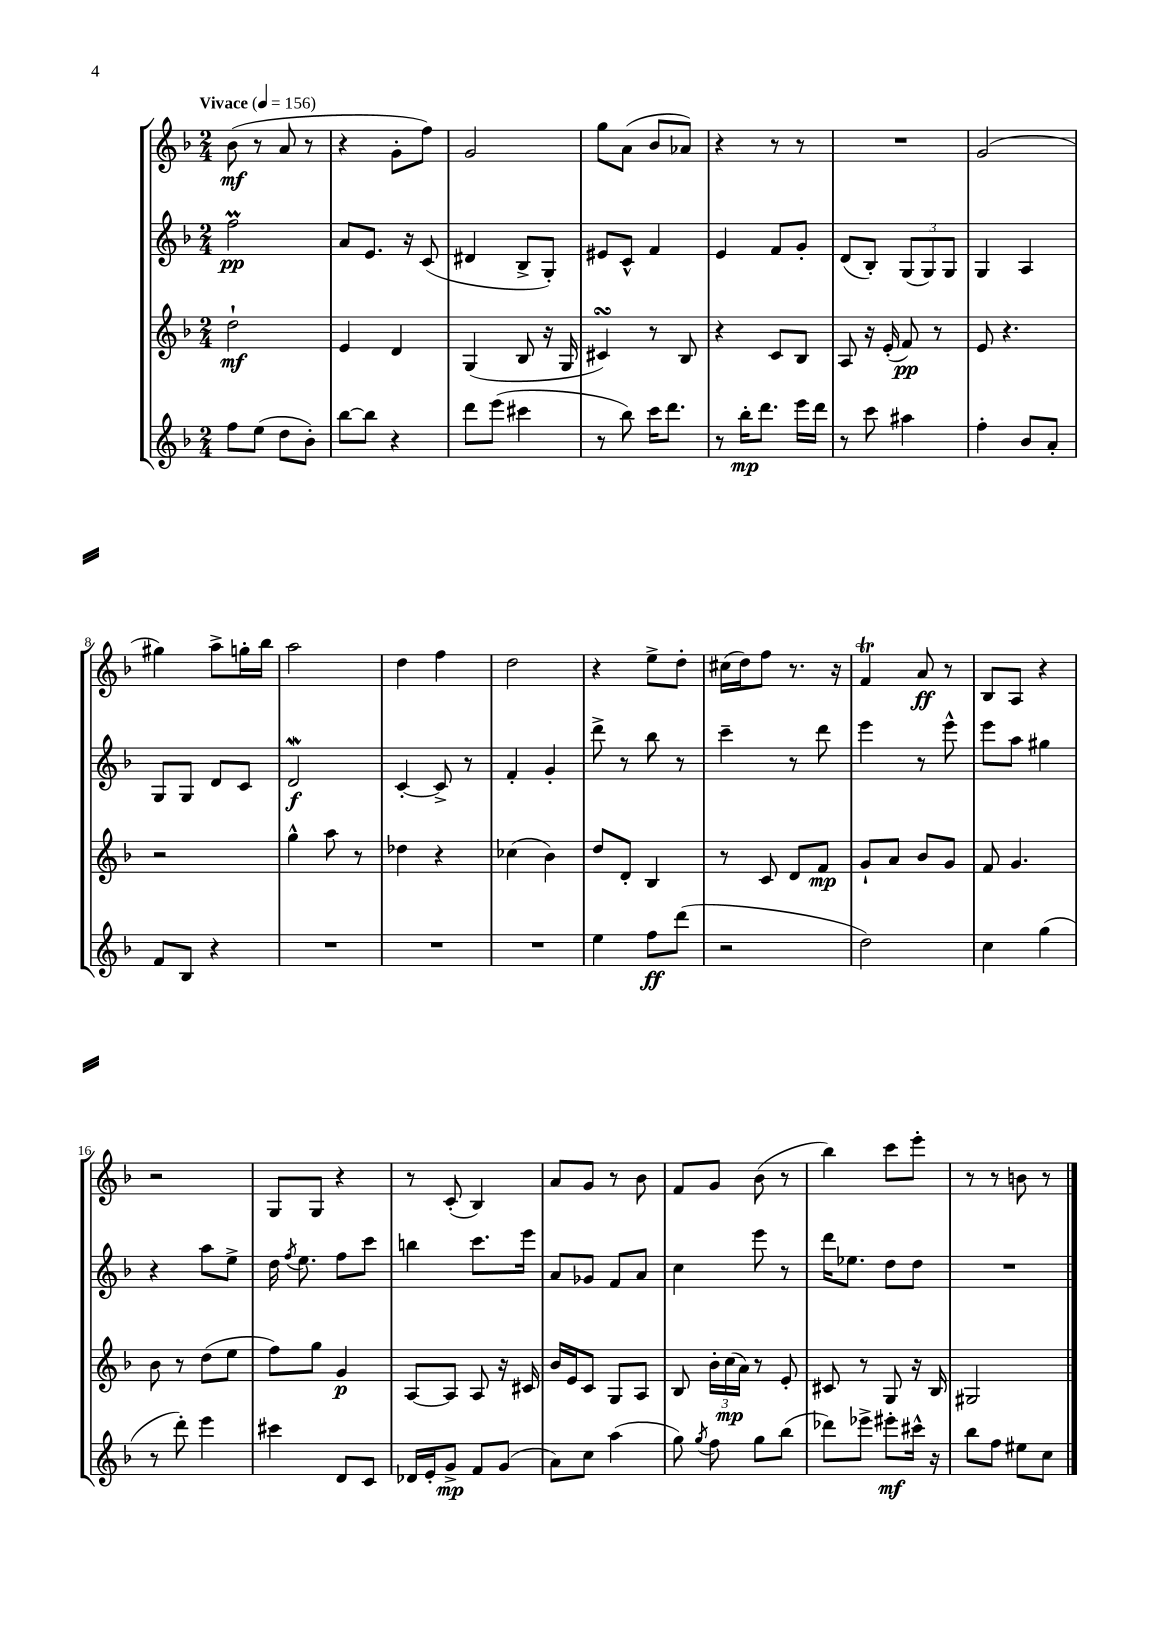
<<
\new StaffGroup <<
\new Staff = "s0" {
    \clef treble \key f \major \numericTimeSignature \time 2/4 \tempo "Vivace" 4 = 156
    \autoBeamOff bes'8\mf( r8 a'8 r8 |
    r4 g'8[-. f''8]) |
    g'2 |
    g''8[ a'8]( bes'8[ aes'8]) |
    r4 r8 r8 |
    R2 |
    g'2( |
    gis''4) a''8[-> g''16-. bes''16] |
    a''2 |
    d''4 f''4 |
    d''2 |
    r4 e''8[-> d''8]-. |
    cis''16[( d''16) f''8] r8. r16 |
    f'4\trill a'8\ff r8 |
    bes8[ a8] r4 |
    r2 |
    g8[ g8] r4 |
    r8 c'8-.( bes4) |
    a'8[ g'8] r8 bes'8 |
    f'8[ g'8] bes'8( r8 |
    bes''4) c'''8[ e'''8]-. |
    r8 r8 b'8 r8 \bar "|." |
}
\new Staff = "s1" {
    \clef treble \key f \major \numericTimeSignature \time 2/4
    \autoBeamOff f''2\prall\pp |
    a'8[ e'8.] r16 c'8( |
    dis'4 bes8[-> g8]-.) |
    eis'8[ c'8]-^ f'4 |
    e'4 f'8[ g'8]-. |
    d'8[( bes8]-.) \tuplet 3/2 { g8[( g8) g8] } |
    g4 a4 |
    g8[ g8] d'8[ c'8] |
    d'2\mordent\f |
    c'4~-. c'8-> r8 |
    f'4-. g'4-. |
    d'''8-> r8 bes''8 r8 |
    c'''4-- r8 d'''8 |
    e'''4 r8 e'''8-^ |
    e'''8[ a''8] gis''4 |
    r4 a''8[ e''8]-> |
    d''16 \acciaccatura { f''8 } e''8. f''8[ c'''8] |
    b''4 c'''8.[ e'''16] |
    a'8[ ges'8] f'8[ a'8] |
    c''4 e'''8 r8 |
    d'''16[ ees''8.] d''8[ d''8] |
    R2 \bar "|." |
}
\new Staff = "s2" {
    \clef treble \key f \major \numericTimeSignature \time 2/4
    \autoBeamOff d''2-!\mf |
    e'4 d'4 |
    g4( bes8 r16 g16 |
    cis'4\turn) r8 bes8 |
    r4 c'8[ bes8] |
    a8 r16 e'16-.( f'8\pp) r8 |
    e'8 r4. |
    r2 |
    g''4-^ a''8 r8 |
    des''4 r4 |
    ces''4( bes'4) |
    d''8[ d'8]-. bes4 |
    r8 c'8 d'8[ f'8]\mp |
    g'8[-! a'8] bes'8[ g'8] |
    f'8 g'4. |
    bes'8 r8 d''8[( e''8] |
    f''8[) g''8] g'4\p |
    a8[~ a8] a8 r16 cis'16 |
    bes'16[ e'16 c'8] g8[ a8] |
    bes8 \tuplet 3/2 { bes'16[-. c''16\mp( a'16]) } r8 e'8-. |
    cis'8 r8 g8 r16 bes16 |
    gis2 \bar "|." |
}
\new Staff = "s3" {
    \clef treble \key f \major \numericTimeSignature \time 2/4
    \autoBeamOff f''8[ e''8]( d''8[ bes'8]-.) |
    bes''8[~ bes''8] r4 |
    d'''8[ e'''8]( cis'''4 |
    r8 bes''8) c'''16[ d'''8.] |
    r8 bes''16[-.\mp d'''8.] e'''16[ d'''16] |
    r8 c'''8 ais''4 |
    f''4-. bes'8[ a'8]-. |
    f'8[ bes8] r4 |
    R2 |
    R2 |
    R2 |
    e''4 f''8[\ff d'''8]( |
    r2 |
    d''2) |
    c''4 g''4( |
    r8 d'''8-.) e'''4 |
    cis'''4 d'8[ c'8] |
    des'16[ e'16-. g'8]->\mp f'8[ g'8]( |
    a'8[) c''8] a''4( |
    g''8) \acciaccatura { g''8 } f''8 g''8[ bes''8]( |
    des'''8[) ees'''8]-> eis'''8[-.\mf cis'''16]-^ r16 |
    bes''8[ f''8] eis''8[ c''8] \bar "|." |
}
>>
>>
